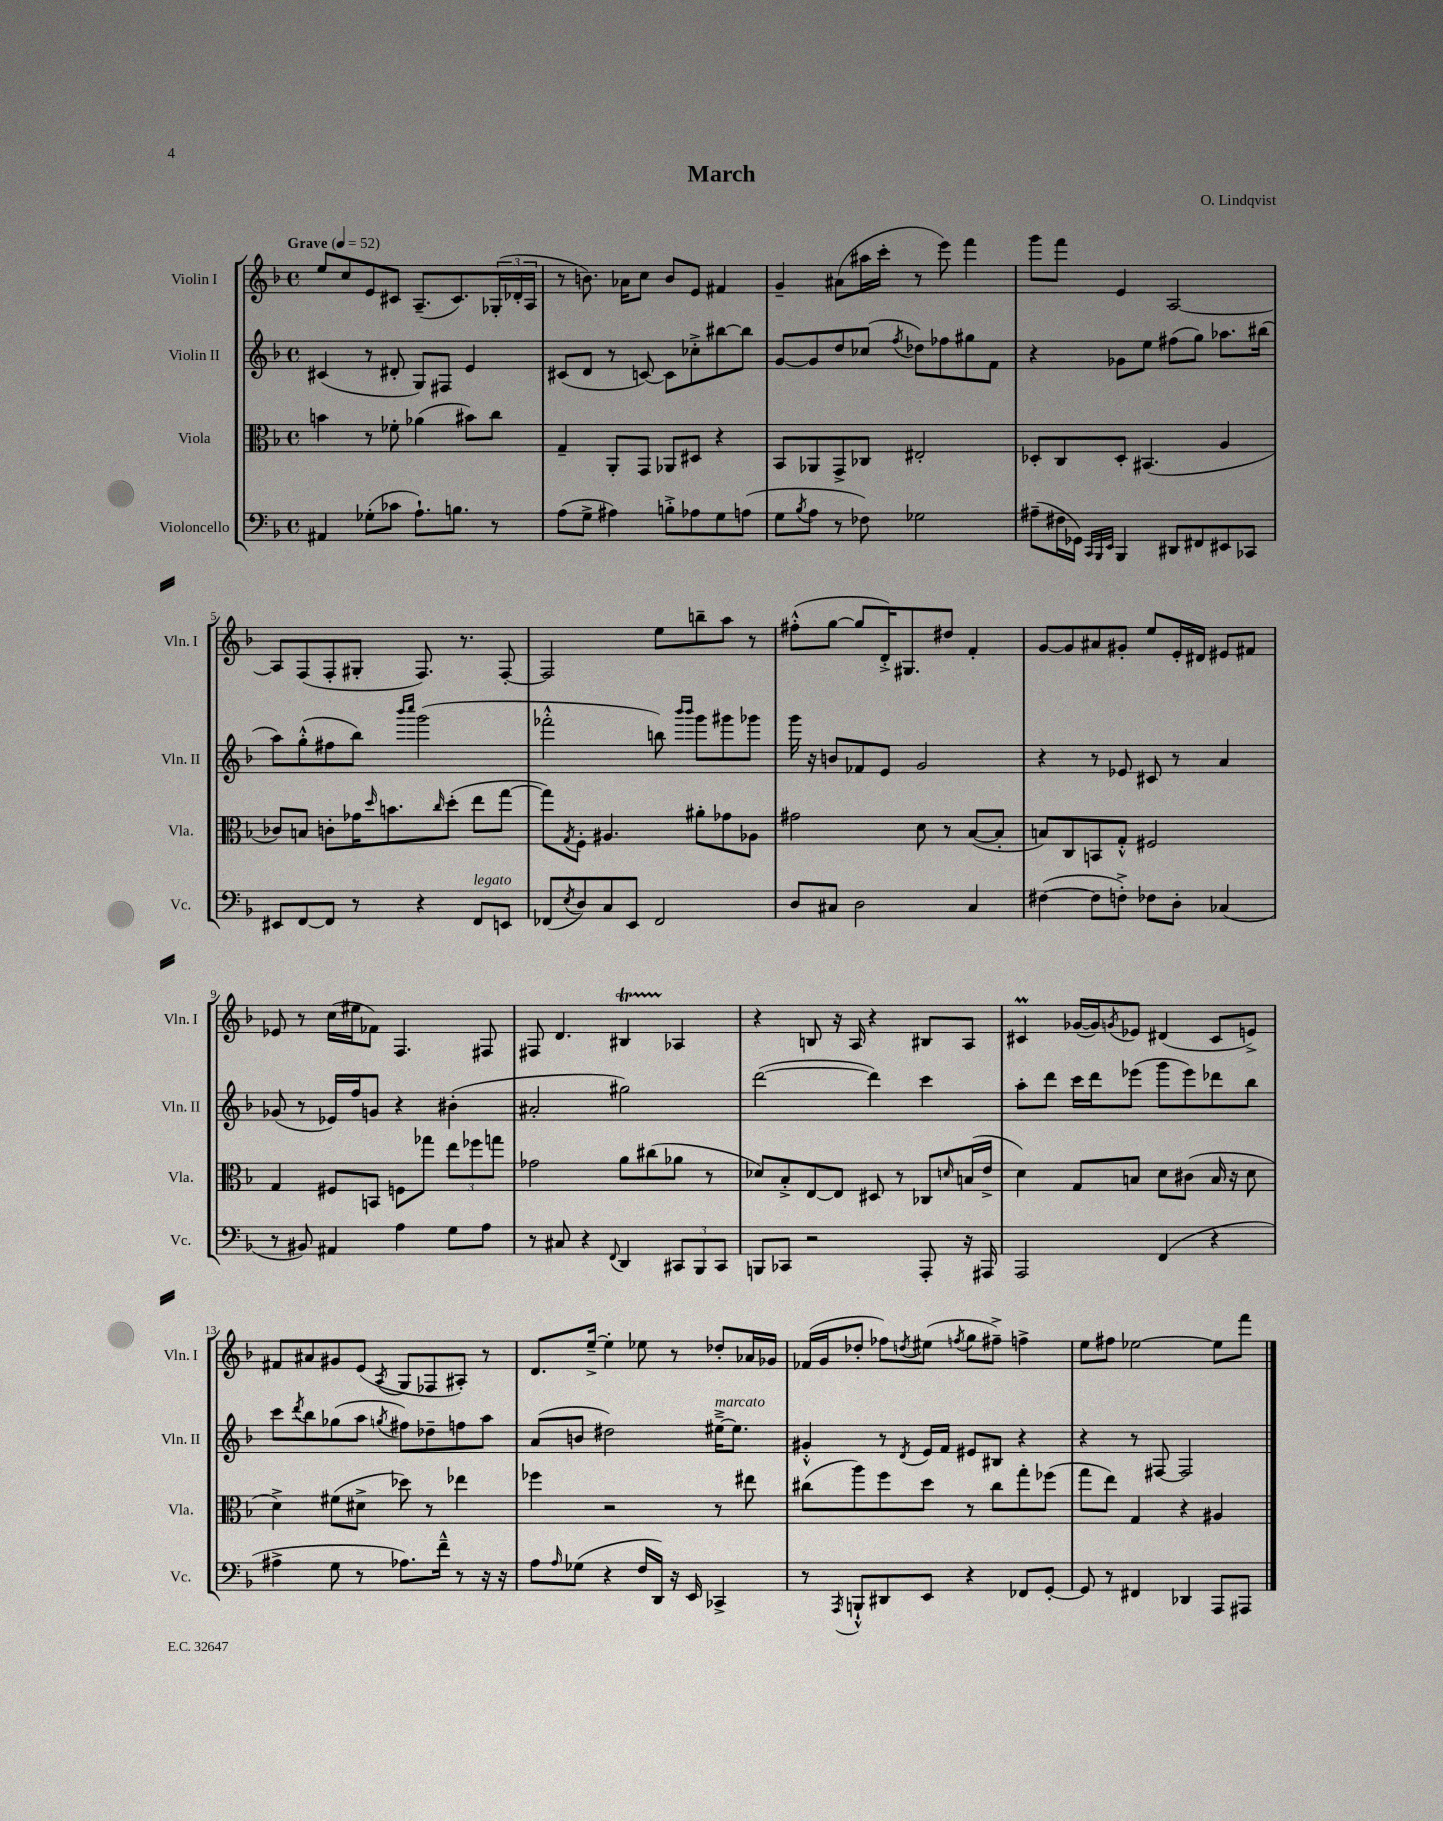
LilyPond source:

\header { title = "March" composer = "O. Lindqvist" }
<<
\new StaffGroup <<
\new Staff = "s0" \with { instrumentName = "Violin I" shortInstrumentName = "Vln. I" } {
    \clef treble \key f \major \defaultTimeSignature \time 4/4 \tempo "Grave" 4 = 52
    e''8 c''8 e'8 cis'8 a8.--( cis'8.) \tuplet 3/2 { ges16-.( des'16-. a16 } |
    r8 b'8.) aes'16 c''8 b'8 e'8 fis'4 |
    g'4-- ais'8( ais''16 c'''16-. r8 e'''8) f'''4 |
    g'''8 f'''8 e'4 a2~ |
    a8 f8( f8-. gis8-. f8.) r8. f8~-. |
    f2 e''8 b''8-- a''8 r8 |
    fis''8-.-^( g''8~ g''8 d'16-.->) gis8. dis''8 f'4-. |
    g'8~ g'8 ais'8 gis'8-. e''8 e'16-. dis'16 eis'8 fis'8 |
    ees'8 r8 c''16( eis''16 fes'8) f4. fis8 |
    fis8 d'4. bis4\startTrillSpan aes4\stopTrillSpan |
    r4 b8 r16 a16 r4 bis8 a8 |
    cis'4\prall ges'16~( ges'16) \acciaccatura { g'8 } ees'8 dis'4( cis'8 e'8->) |
    fis'8 ais'8 gis'8 e'8( \acciaccatura { a8 } g8 fes8 ais8-.) r8 |
    d'8. e''16~---> e''4-. ees''8 r8 des''8-. aes'16 ges'16 |
    fes'16( g'16 des''8-. fes''8) \acciaccatura { d''8 } eis''8( \acciaccatura { f''8 } g''8 fis''8--->) f''4-> |
    e''8 fis''8 ees''2~ ees''8 f'''8 \bar "|." |
}
\new Staff = "s1" \with { instrumentName = "Violin II" shortInstrumentName = "Vln. II" } {
    \clef treble \key f \major \defaultTimeSignature \time 4/4
    cis'4( r8 dis'8-. g8) fis8 e'4 |
    cis'8( d'8 r8 c'8~) c'8 ces''8-.-> bis''8~ bis''8 |
    g'8~ g'8 d''8 ces''8( \acciaccatura { f''8 } des''8) fes''8 gis''8 f'8 |
    r4 ges'8 e''8 fis''8( g''8) aes''8. bis''16( |
    a''8) g''8-.-^( fis''8 bes''8) \grace { bes'''16 c''''16 } g'''2( |
    fes'''2-.-^ b''8) \grace { bes'''16 bes'''16 } g'''8 gis'''8 ges'''8 |
    g'''16 r16 b'8 fes'8 e'8 g'2 |
    r4 r8 ees'8 cis'8 r8 a'4 |
    ges'8( r8 ees'16) f''16 g'8 r4 bis'4-.( |
    ais'2-. gis''2) |
    d'''2~( d'''4) c'''4 |
    a''8-. d'''8 c'''16 d'''16 ees'''8( g'''8 ees'''8) des'''8 bes''8 |
    c'''8 \acciaccatura { d'''8 } bes''8 ges''8( a''8 \acciaccatura { g''8 } fis''8) des''8-- f''8 a''8 |
    a'8( b'8 dis''2) eis''16~--->^\markup { \italic "marcato" } eis''8. |
    gis'4-.-^ r8 \acciaccatura { d'8 } e'16 f'16 eis'8 bis8 r4 |
    r4 r8 fis8~ fis2 \bar "|." |
}
\new Staff = "s2" \with { instrumentName = "Viola" shortInstrumentName = "Vla." } {
    \clef alto \key f \major \defaultTimeSignature \time 4/4
    b'4 r8 fes'8-. aes'4( bis'8) c''8 |
    g4-- a,8-. g,8 aes,8 dis8 r4 |
    bes,8 aes,8 g,8-> ces8 eis2-. |
    des8-. c8 des8-. bis,4.( a4 |
    ces'8) b8 c'8-. ges'16 \grace { d''16 } b'8. \grace { c''16 } d''8-.( e''8 g''8~ |
    g''8) \acciaccatura { g8 } f8-. ais4. ais'8-. ges'8 aes8 |
    gis'2 d'8 r8 bes8~( bes8-. |
    b8) c8 b,8 g8-.-^ fis2 |
    g4 fis8 b,8 f8 ges''8 \tuplet 3/2 { e''8 fes''8 g''8 } |
    ges'2 a'8 cis''8( aes'8 r8 |
    des'8) bes8-.-> e8~ e8 dis8 r8 ces8 \grace { d'16 } b16( e'16-> |
    d'4) g8 b8 d'8 cis'8( b16 r16 d'8 |
    d'4->) fis'8( dis'8-> des''8) r8 ees''4 |
    fes''4 r2 r8 eis''8 |
    cis''8( a''8) f''8 d''8 r8 cis''8 g''8-. fes''8( |
    g''8 e''8) g4 r4 ais4 \bar "|." |
}
\new Staff = "s3" \with { instrumentName = "Violoncello" shortInstrumentName = "Vc." } {
    \clef bass \key f \major \defaultTimeSignature \time 4/4
    ais,4 ges8-.( ces'8 a8.-!) b8. r8 |
    a8( g8-> ais4) b8-.-> aes8 g8 a8( |
    g8 \acciaccatura { bes8 } a8 r8 fes8) ges2 |
    ais8--( fis16 ges,16) \grace { c,32 bes,,32 e,32 } bes,,4 dis,8 fis,8 eis,8 ces,8 |
    eis,8 f,8~ f,8 r8 r4 f,8^\markup { \italic "legato" } e,8 |
    fes,8( \acciaccatura { e8 } d8) c8 e,8 fes,2 |
    d8 cis8 d2 cis4 |
    fis4~( fis8 f8-.->) fes8 d8-. ces4( |
    r8 bis,8) ais,4 a4 g8 a8 |
    r8 cis8 r4 \appoggiatura { f,8 } d,4 \tuplet 3/2 { cis,8 bes,,8 cis,8 } |
    b,,8 ces,8 r2 a,,8-. r16 ais,,16 |
    a,,2 f,4( r4 |
    ais4-> g8 r8 aes8.) f'16---^ r8 r16 r16 |
    a8 \grace { a16 } ges8( r4 f16 d,16) r16 e,16 ces,4-> |
    r8 \acciaccatura { a,,8 } b,,8-!-^ dis,8 e,8 r4 fes,8 g,8~-. |
    g,8 r8 fis,4 des,4 a,,8 ais,,8 \bar "|." |
}
>>
>>
